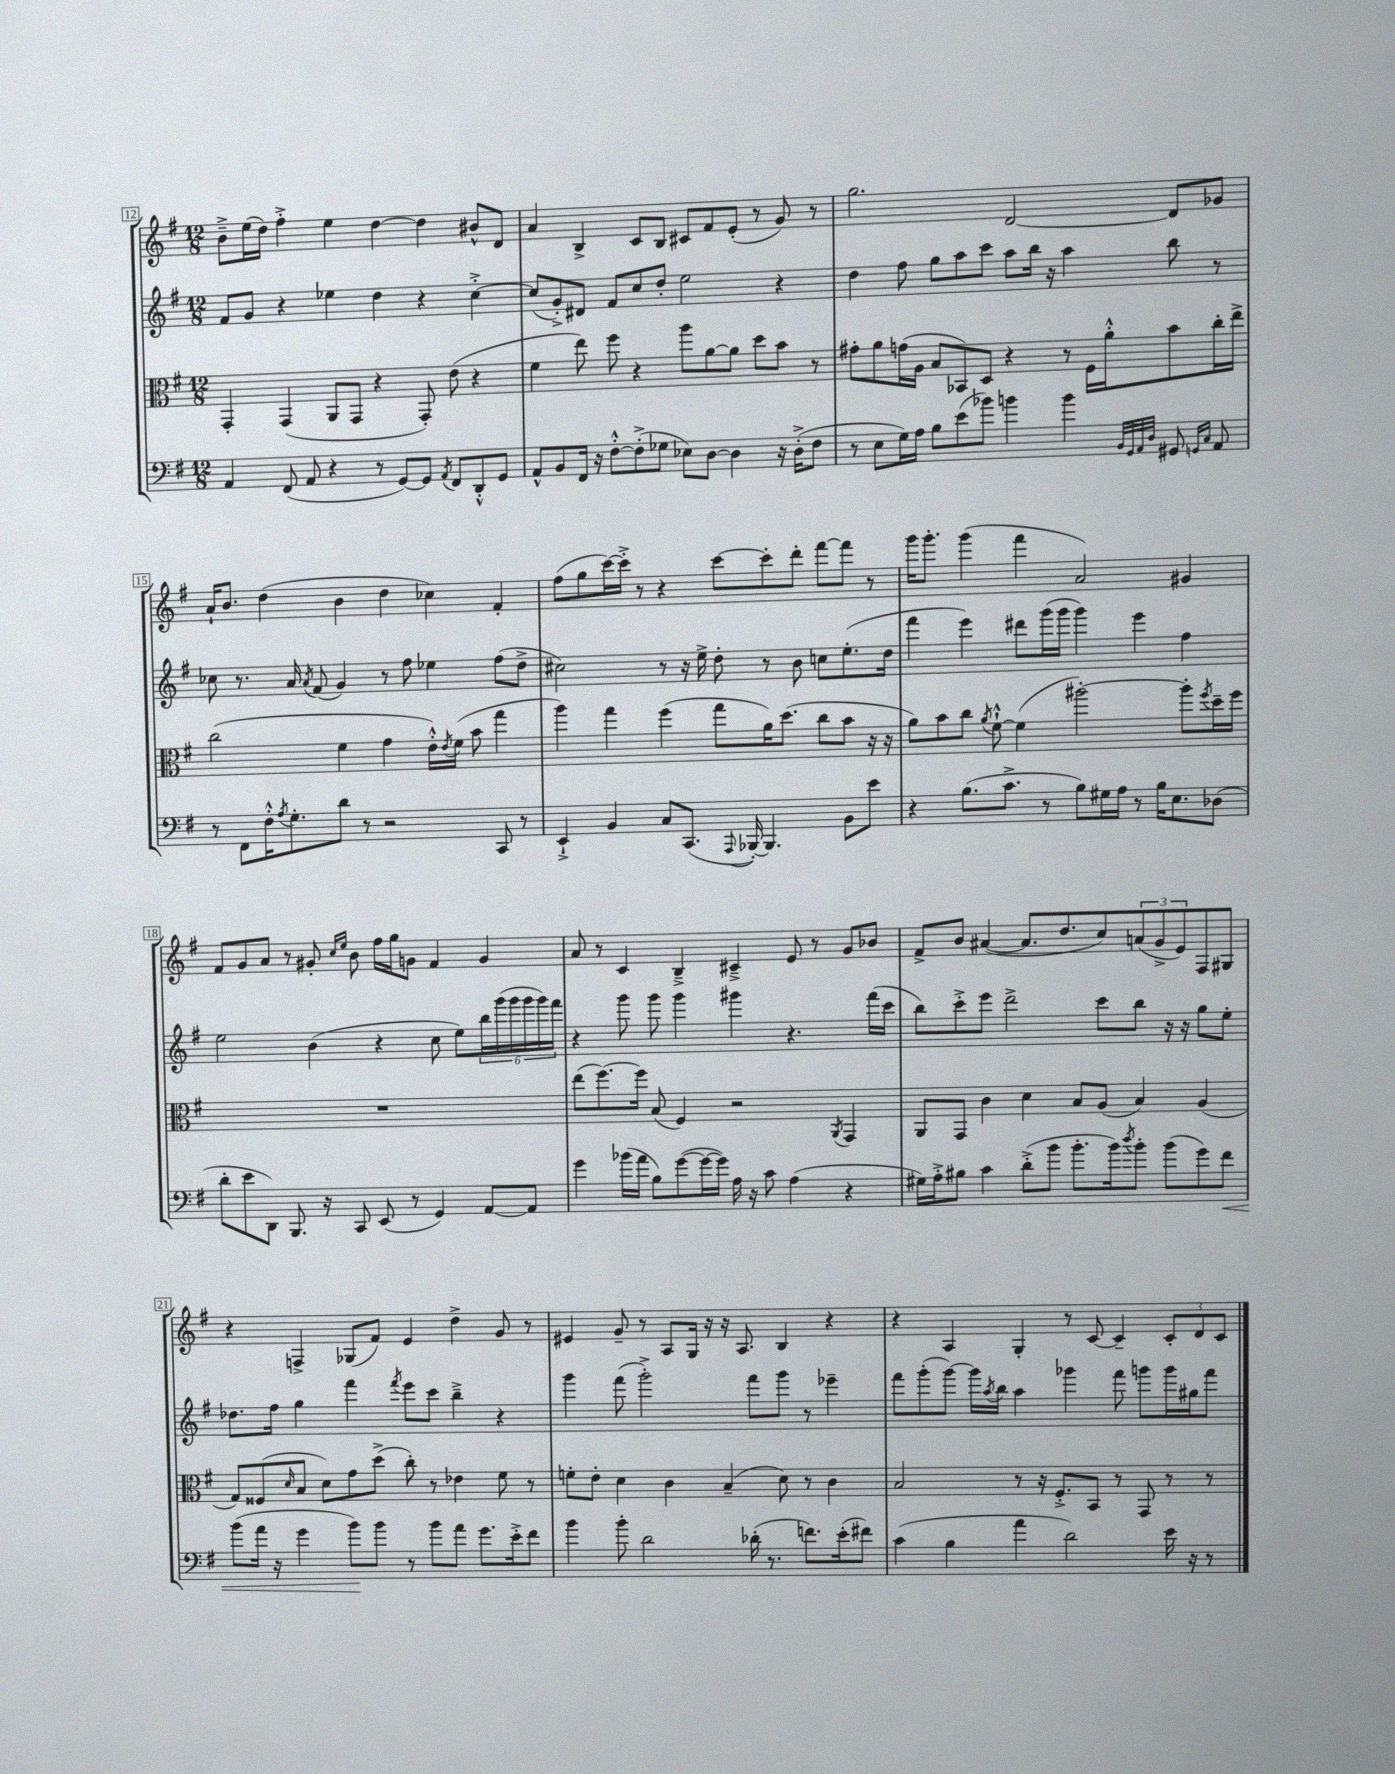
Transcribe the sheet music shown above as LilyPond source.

<<
\new StaffGroup <<
\new Staff = "s0" {
    \clef treble \key g \major \numericTimeSignature \time 12/8
    b'8---> e''16( d''16) fis''4-.-> e''4 d''4~ d''4 bis'8-^ d'8 |
    a'4 b4-> c'8 b8 cis'8 fis'8 e'8-.( r8 g'8) r8 |
    g''2. d'2~ d'8 ges'8 |
    a'16-! b'8. d''4( b'4 d''4 ces''4) fis'4-. |
    fis''8( g''8 c'''16~) c'''16-.-> r8 r4 c'''8~ c'''8-. d'''8-. fis'''8~ fis'''8 r8 |
    g'''16 g'''8.-. g'''4( fis'''4 a'2) gis'4 |
    fis'8 g'8 a'8 r8 gis'8-. \grace { c''16 e''16 } b'8 fis''16 g''16 g'8 fis'4 g'4 |
    a'8 r8 c'4 b4---> cis'4---> e'8 r8 g'8 bes'8 |
    fis'8-> b'8 ais'4~( ais'8. d''8. c''8) \tuplet 3/2 { a'8( g'8-> e'8) } fis8 gis8 |
    r4 f4-> ges8( fis'8) e'4 d''4-> g'8 r8 |
    eis'4 g'8-- r8 a8 g16 r16 r16 a8. b4 r4 |
    r4 a4 g4-. r8 c'8~ c'4-- \tuplet 3/2 { c'8-. d'8 c'8 } \bar "|." |
}
\new Staff = "s1" {
    \clef treble \key g \major \numericTimeSignature \time 12/8
    fis'8 g'8 r4 ees''4 d''4 r4 c''4~-.-> |
    c''8( g'8-.->) dis'8 fis'8 c''8 d''8-. e''2 r4 |
    d''4 fis''8 g''8 a''8 c'''8 a''8 b''16 r16 a''4 b''8 r8 |
    ces''8 r8. a'16 \acciaccatura { a'8 } fis'8( g'4) r8 fis''8 ees''4 fis''8( d''8-> |
    cis''2) r8 r16 e''16-> d''8-. r8 b'8 c''8 e''8.-.( d''16 |
    fis'''4 e'''4) dis'''8 g'''16( g'''16 g'''4) e'''4 fis''4 |
    e''2 b'4( r4 c''8 e''8) \tuplet 6/4 { b''16 g'''16( g'''16 g'''16 g'''16) fis'''16 } |
    r4 g'''8 g'''8 g'''4 gis'''4 r4. fis'''16( c'''16 |
    b''8) c'''8-.-> e'''8 d'''2-> c'''8 b''8 r16 r16 g''8 e''8-. |
    des''8. fis''16 g''4 fis'''4 \acciaccatura { fis'''8 } e'''8 c'''8 b''4---> r4 |
    g'''4 fis'''8( g'''2-.->) fis'''8 g'''8 r8 ees'''4-- |
    fis'''8 g'''8-.( g'''8~) g'''16 \acciaccatura { a''8 } b''16 a''4 ges'''4 fis'''8 g'''8 g'''16 gis''16 fis'''8 \bar "|." |
}
\new Staff = "s2" {
    \clef alto \key g \major \numericTimeSignature \time 12/8
    g,4-. g,4( a,8 g,8 r4 g,8-.) e'8( r4 |
    fis'4 e''8) fis''8 r4 a''8 a'8~ a'8 d''8 b'8 r8 |
    gis'8-. a'8 g'16( a16 b8 bes,8) d8 r4 r8 fis16 a'16-.-^ b'8 c''16-. e''16-> |
    c''2( fis'4 g'4 e'16-.-^) \acciaccatura { e'8 } fis'16( b'8 g''4 |
    a''4) g''4 fis''4( g''8 a'16) d''8.( c''8 b'8 r16 r16 |
    a'8) b'8 c''8 \acciaccatura { a'8 } fis'8~-!-^ fis'4( ais''2~-.) ais''8-. \acciaccatura { fis''8 } d''16-- fis''16 |
    R1. |
    e''8( fis''8.~) fis''16 b8( fis4) r2 \acciaccatura { a,8 } g,4 |
    a,8 g,8 c'4 d'4 b8 a8( b4) a4( |
    g8) fisis8( \grace { d'16 } b8 d'8) g'8 d''8->( c''8-.) r8 ees'4 fis'8 r8 |
    f'8-. e'8-. d'4 c'4 b4--( d'8) r8 c'4 |
    b2 r8 r16 fis8.-.-> b,8 r8 g,8 r8 r8 \bar "|." |
}
\new Staff = "s3" {
    \clef bass \key g \major \numericTimeSignature \time 12/8
    a,4 fis,8( a,8 r4 r8 g,8~) g,8 \acciaccatura { a,8 } fis,8 d,8-.-^ g,8 |
    a,8-^ b,8 fis,16 r16 fis8~-.-^ fis8-.->( ges8 ees8) d8~ d4 r16 d16-.->( fis8 |
    r8 e8 g16) a16 b8 e'8( bes'8) b'4 b'4 \grace { b,32 g,32 a,32 d32 } gis,8 \grace { g,16 c16 } a,8 |
    r8 fis,8 fis16-.-^ \acciaccatura { a8 } g8.-. d'8 r8 r2 c,8 r8 |
    e,4-!-> b,4 c8 c,8.( \appoggiatura { a,,8 } bes,,16~-.) bes,,4. b,8 e'8 |
    r4 b8.( c'8.-> r8 b8) gis16 a16 r8 b16 e8. des8( |
    d'8-. e'8 d,8) b,,8. r16 c,8 e,8( r8 g,4) a,8~ a,8 |
    g'4 bes'16( a'16 b8) g'8~( g'16~ g'16) a16 r16 c'8 a4( r4 |
    gis16) a16-.-> bis8 c'4 d'8-.->( b'8 b'8.-. b'16) \acciaccatura { d''8 } b'8-. b'8( g'8) fis'8\< |
    b'8( a'16 r16 g'4 b'8\!) b'8 r8 b'8 a'8 g'8. e'16-.-> fis'8 |
    b'4 b'8-. d'2 des'16-.( r8. f'8.) e'16-.( fis'8) |
    c'4( b4 a'4 d'2) e'16 r16 r8 \bar "|." |
}
>>
>>
\layout { \context { \Score currentBarNumber = #12 \override BarNumber.stencil = #(make-stencil-boxer 0.1 0.3 ly:text-interface::print) } }
